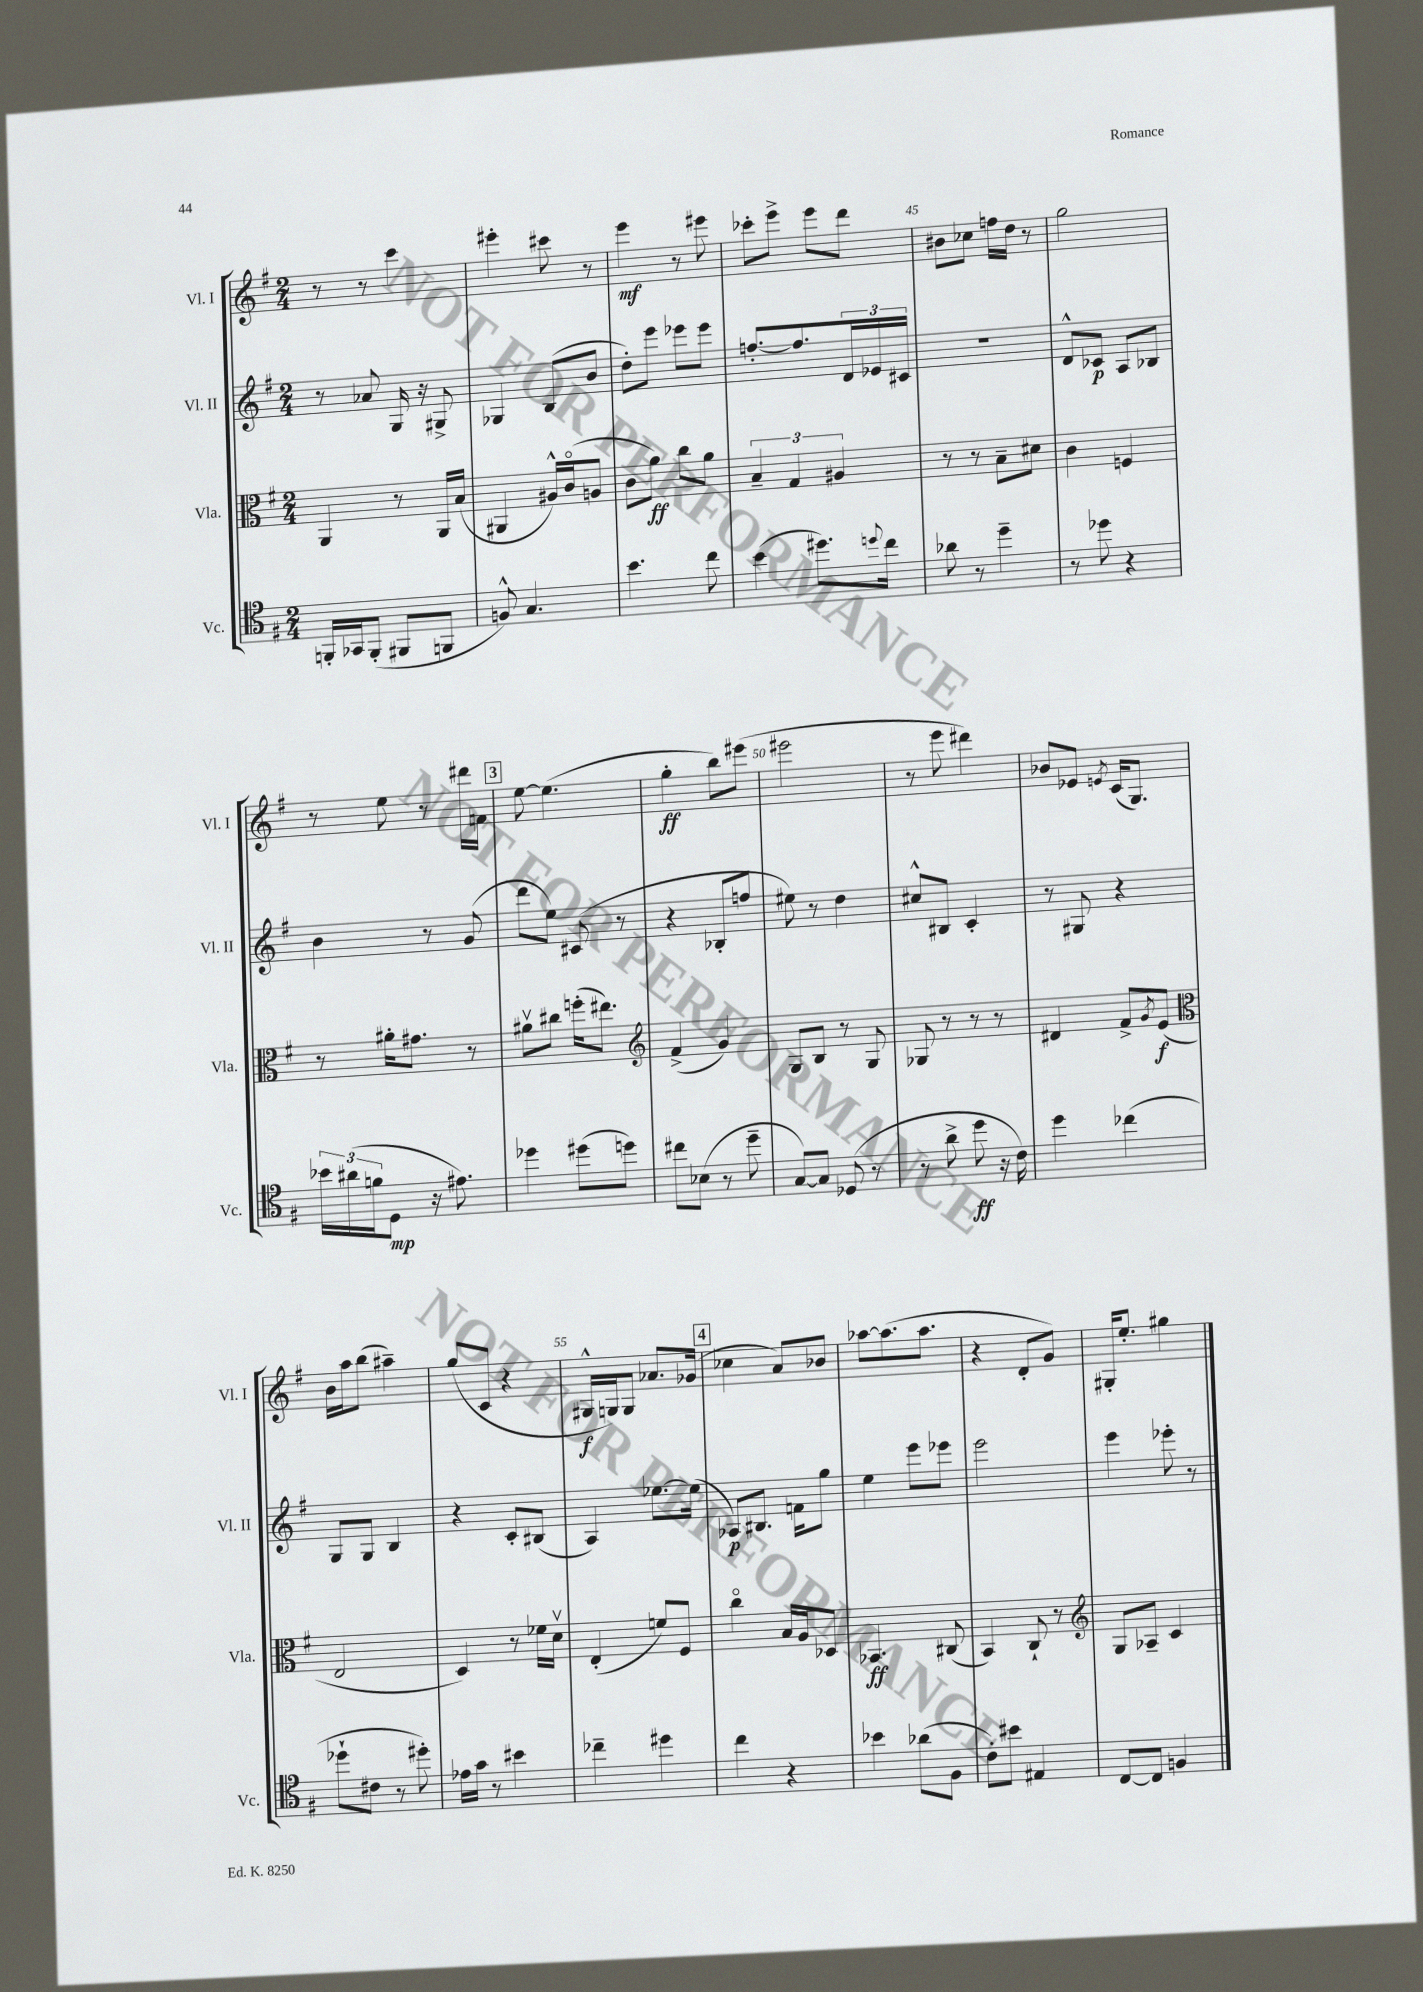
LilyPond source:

<<
\new StaffGroup <<
\new Staff = "s0" \with { instrumentName = "Vl. I" shortInstrumentName = "Vl. I" } {
    \clef treble \key g \major \numericTimeSignature \time 2/4
    r8 r8 c'''4 |
    eis'''4-. cis'''8 r8 |
    e'''4\mf r8 eis'''8 |
    ces'''8-. e'''8-> e'''8 d'''8 |
    bis'8 ces''8 f''16 d''16 r8 |
    g''2 |
    r8 e''8 r8 dis'''16 f'16 |
    \mark \markup { \box "3" } e''8~ e''4.( |
    g''4-.\ff b''8) eis'''8( |
    eis'''2 |
    r8 e'''8 dis'''4) |
    bes'8 ees'8 \acciaccatura { e'8 } c'16( g8.) |
    b'16 a''16 b''8( ais''4--) |
    g''8( c'8 r4 |
    gis16-^\f g16) g8 aes'8. ges'16( |
    \mark \markup { \box "4" } ces''4 a'8) bes'8 |
    aes''8~ aes''8.( aes''8. |
    r4 d'8-. g'8) |
    gis16-. e''8.-. gis''4 \bar "|." |
}
\new Staff = "s1" \with { instrumentName = "Vl. II" shortInstrumentName = "Vl. II" } {
    \clef treble \key g \major \numericTimeSignature \time 2/4
    r8 aes'8 g16 r16 gis8-> |
    ges4 b8( b'8 |
    d''8-.) e'''8 ees'''8 ees'''8 |
    f''8.~-. f''8. \tuplet 3/2 { d'16 ees'16 cis'16 } |
    R2 |
    d'8-^ ces'8\p a8 bes8 |
    b'4 r8 g'8( |
    \mark \markup { \box "3" } d'''8 e''8) cis'8( r8 |
    r4 bes8-. f''8 |
    eis''8) r8 d''4 |
    cis''8-^ bis8 c'4-. |
    r8 gis8 r4 |
    g8 g8 b4 |
    r4 c'8-. bis8( |
    a4) ees''8.~ ees''16( |
    \mark \markup { \box "4" } aes8\p) bis8. f'16 g''8 |
    e''4 e'''8 ees'''8 |
    e'''2 |
    e'''4 ees'''8-. r8 \bar "|." |
}
\new Staff = "s2" \with { instrumentName = "Vla." shortInstrumentName = "Vla." } {
    \clef alto \key g \major \numericTimeSignature \time 2/4
    a,4 r8 a,16 b16( |
    ais,4 ais16-^) c'16\flageolet( a8 |
    c'8 a'8\ff) c''8 a'8 |
    \tuplet 3/2 { b4-- g4 ais4 } |
    r8 r8 b8-- dis'8 |
    c'4 f4 |
    r8 ais'16-. gis'8. r8 |
    \mark \markup { \box "3" } ais'8\upbow cis''8 f''16-.( eis''8.) |
    \clef treble fis'4->( g'4) |
    g8 b8 r8 g8 |
    ges8 r8 r8 r8 |
    dis'4 fis'8-> \acciaccatura { g'8 } e'8\f( |
    \clef alto e2 |
    d4) r8 fes'16 d'16\upbow |
    e4-.( f'8) fis8 |
    \mark \markup { \box "4" } c''4\flageolet b16 a16 des8 |
    bes,4.\ff cis8( |
    b,4) c8-! r8 |
    \clef treble g8 aes8-- c'4 \bar "|." |
}
\new Staff = "s3" \with { instrumentName = "Vc." shortInstrumentName = "Vc." } {
    \clef tenor \key g \major \numericTimeSignature \time 2/4
    f,16-. ges,16 f,8-.( fis,8 f,8 |
    f8-^) g4. |
    b'4. c''8 |
    b'4( dis''8.) \appoggiatura { d''8 } c''16 |
    aes'8 r8 d''4-- |
    r8 des''8 r4 |
    \tuplet 3/2 { bes'16 ais'16( f'16 } d8\mp r16 eis'8.) |
    \mark \markup { \box "3" } des''4 dis''8( d''8) |
    cis''8 bes8( r8 d''8-- |
    g8~) g8 des8( r8 |
    r8 a'8-> d''8\ff r16 c'16) |
    d''4 ces''4( |
    des''8-! cis'8 r8 dis''8-.) |
    ees'16 g'16 r8 bis'4 |
    ces''4-- dis''4 |
    \mark \markup { \box "4" } c''4 r4 |
    bes'4 aes'8( fis8 |
    c'8-.) bis'8 eis4 |
    c8~ c8 f4 \bar "|." |
}
>>
>>
\layout { \context { \Score currentBarNumber = #41 \override BarNumber.break-visibility = ##(#f #t #t) barNumberVisibility = #(every-nth-bar-number-visible 5) } }
